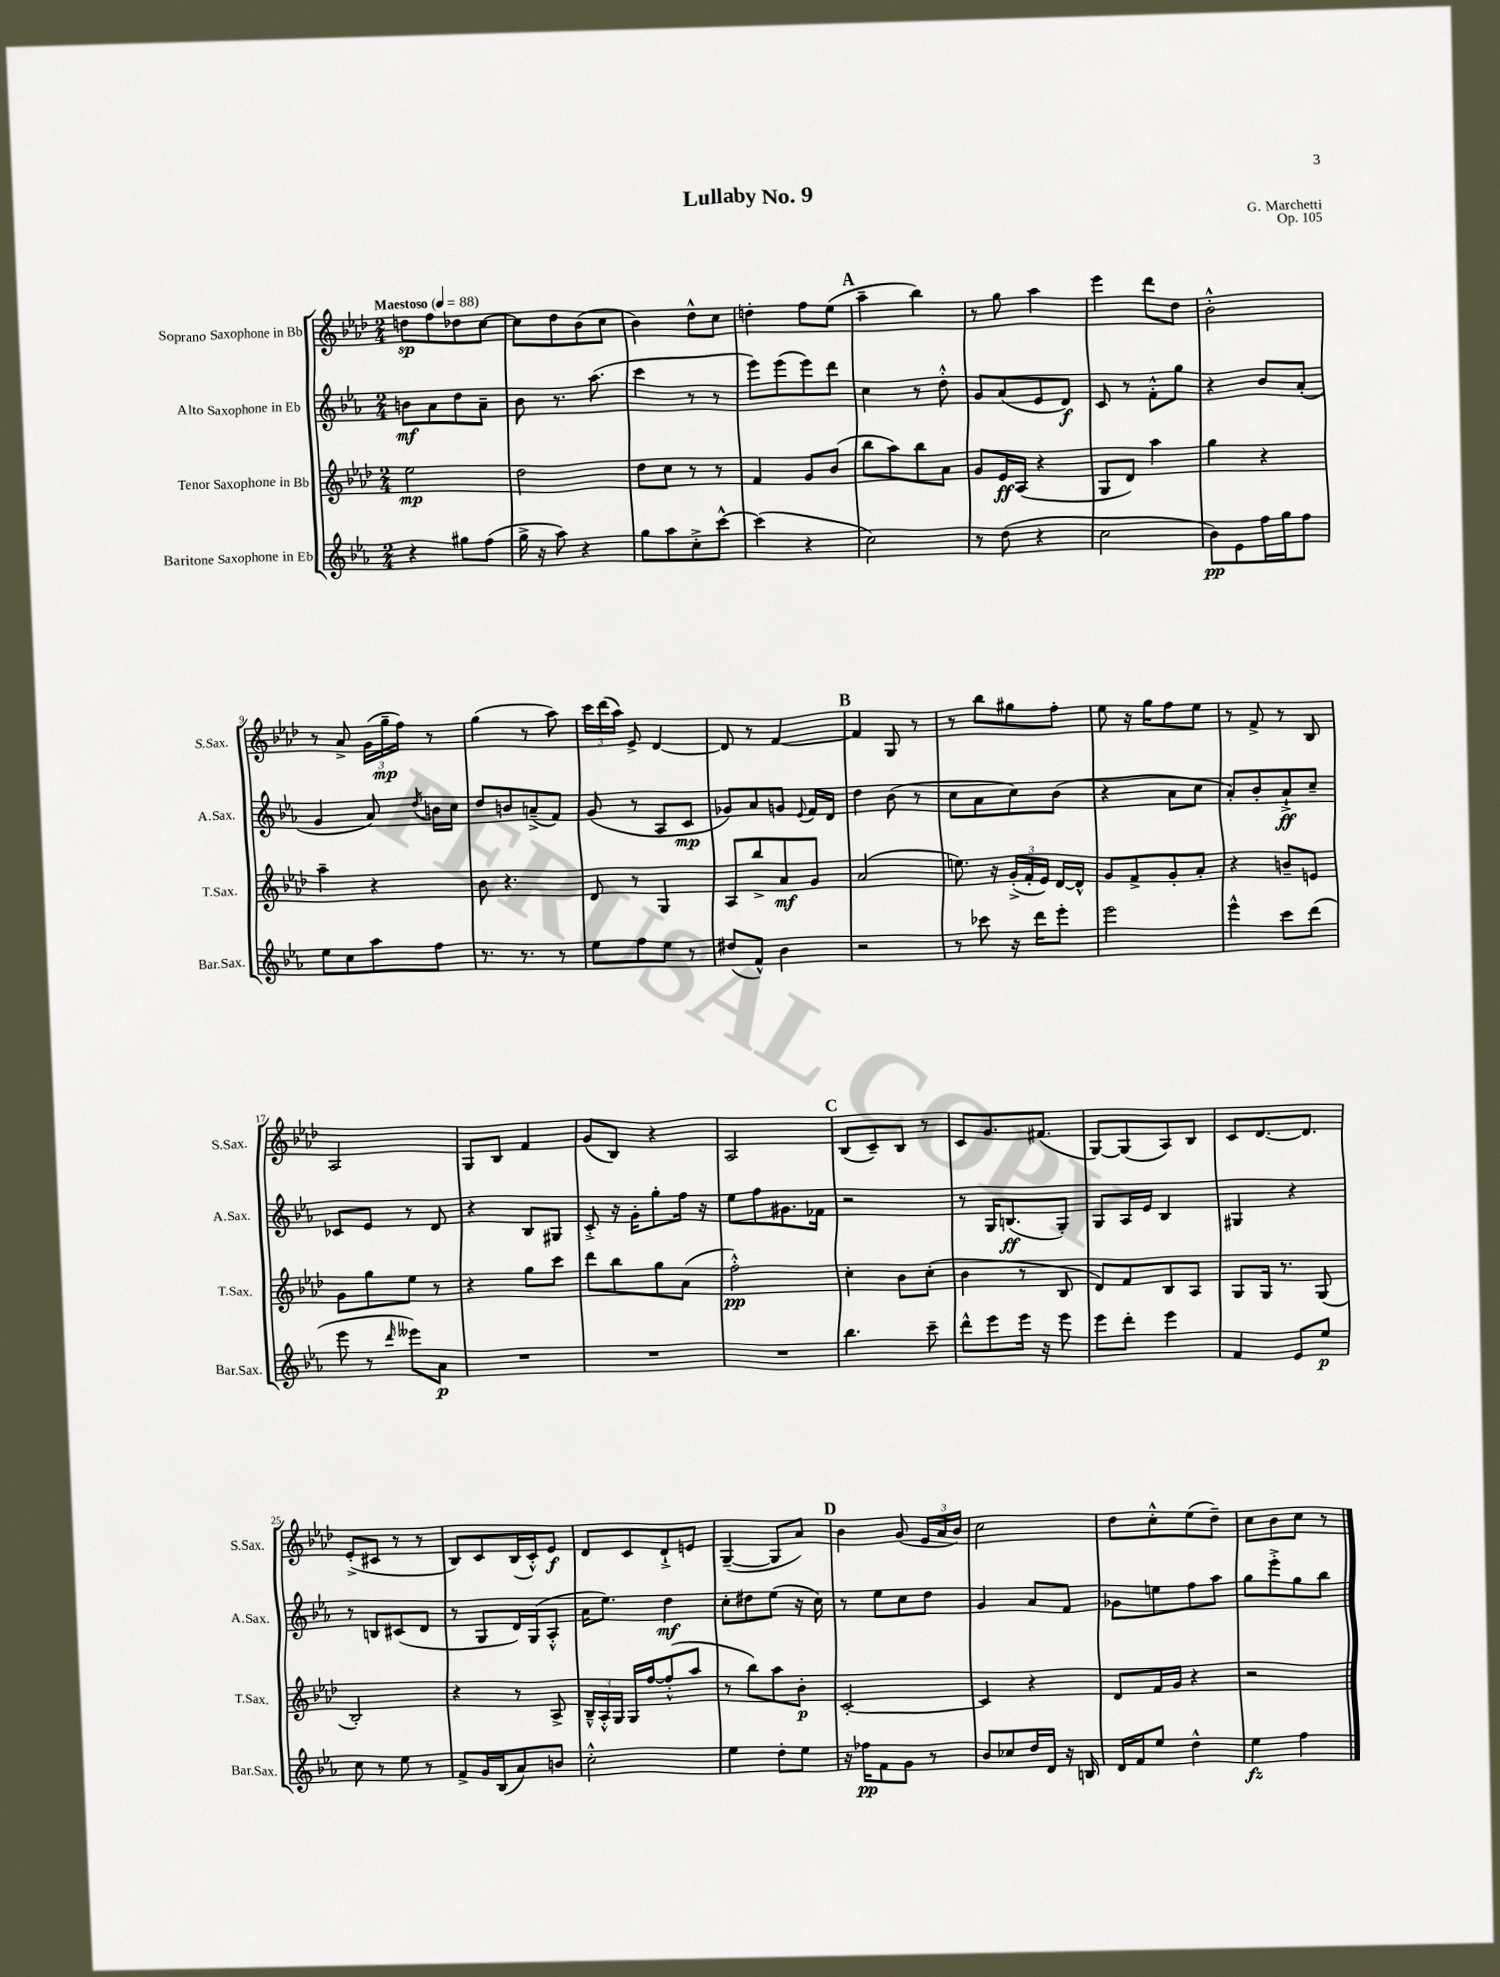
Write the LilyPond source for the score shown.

\header { title = "Lullaby No. 9" composer = "G. Marchetti" opus = "Op. 105" }
<<
\new StaffGroup <<
\new Staff = "s0" \with { instrumentName = "Soprano Saxophone in Bb" shortInstrumentName = "S.Sax." } {
    \clef treble \key aes \major \numericTimeSignature \time 2/4 \tempo "Maestoso" 4 = 88
    \autoBeamOff d''8[\sp f''8 des''8 c''8]~ |
    c''8[ des''8 bes'8( c''8] |
    bes'4) des''8[-^ c''8] |
    d''4-. f''8[ ees''8]( |
    \mark \markup { \bold "A" } aes''4-- bes''4) |
    r8 g''8 aes''4 |
    ees'''4 des'''8[ des''8] |
    bes'2-.-^ |
    r8 aes'8-> \tuplet 3/2 { g'16[( g''16--\mp f''16]) } r8 |
    g''4( r8 aes''8) |
    \tuplet 3/2 { c'''16[ des'''16( aes''16]) } ees'8-> des'4~ |
    des'8 r8 f'4~ |
    \mark \markup { \bold "B" } f'4 g8 r8 |
    r8 bes''8[ gis''8 f''8]-. |
    ees''8 r16 g''16[ f''8 ees''8] |
    r8 f'8-> r8 bes8 |
    aes2 |
    g8[ bes8] f'4 |
    g'8[( bes8]) r4 |
    aes2 |
    \mark \markup { \bold "C" } bes8[( c'8--) bes8] r8 |
    c'8[ g'8. fis'8.]( |
    g8[~) g8( aes8) bes8] |
    c'8[ des'8.~ des'8.] |
    ees'8[-.->( cis'8] r8 r8 |
    bes8[) c'8 bes16( c'16-.-^) ees'8]\f |
    des'8[ c'8 des'8-!-> e'8] |
    g4~--( g8[ aes'8]) |
    \mark \markup { \bold "D" } bes'4 g'8( \tuplet 3/2 { ees'16[ aes'16 bes'16]) } |
    c''2 |
    des''8[ c''8-.-^ ees''8( des''8]--) |
    c''8[ bes'8 c''8] r8 \bar "|." |
}
\new Staff = "s1" \with { instrumentName = "Alto Saxophone in Eb" shortInstrumentName = "A.Sax." } {
    \clef treble \key ees \major \numericTimeSignature \time 2/4
    \autoBeamOff b'8[\mf aes'8 d''8 aes'8]-- |
    bes'8 r8. aes''8.( |
    c'''4 r8 r8 |
    ees'''8[) ees'''8( ees'''8) d'''8] |
    \mark \markup { \bold "A" } c''4 r8 d''8-.-^ |
    g'8[ aes'8( ees'8 d'8]\f) |
    c'8 r8 f'8[-.-^ g''8] |
    r4 bes'8[ aes'8]-.( |
    g'4 aes'8) \acciaccatura { d''8 } b'16[ c''16] |
    d''8[ b'8 a'8--->( f'8]) |
    g'8( r8 aes8[ c'8]\mp |
    ges'8[) aes'8 g'8] \appoggiatura { ees'8 } f'16[ d'16] |
    \mark \markup { \bold "B" } d''4 bes'8( r8 |
    c''8[ aes'8 c''8) bes'8]( |
    r4 aes'8[ c''8] |
    aes'8[-.) bes'8-. aes'8-!->\ff c''8]-- |
    ces'8[ ees'8] r8 d'8 |
    r4 bes8[ gis8] |
    c'8-.-> r16 g'16[-. g''8-. f''16] r16 |
    ees''8[ f''8 gis'8. fes'16] |
    \mark \markup { \bold "C" } r2 |
    r8 g16[ b8.\ff( g8]-.) |
    g8[ aes16 ees'16] bes4 |
    gis4 r4 |
    r8 b8[ cis'8( d'8] |
    r8 g8[ d'16) g16( aes8]-.-^ |
    aes'16[ ees''8.]) d''4\mf |
    c''8[-. dis''8 ees''8]( r16 c''16) |
    \mark \markup { \bold "D" } r8 ees''8[ c''8 d''8] |
    g'4 aes'8[ f'8] |
    ges'8[ e''8 f''8 aes''8] |
    g''8[ ees'''8-.-> g''8 bes''8] \bar "|." |
}
\new Staff = "s2" \with { instrumentName = "Tenor Saxophone in Bb" shortInstrumentName = "T.Sax." } {
    \clef treble \key aes \major \numericTimeSignature \time 2/4
    \autoBeamOff ees''2\mp |
    des''2 |
    des''8[ c''8] r8 r8 |
    f'4 g'8[ bes'8]( |
    \mark \markup { \bold "A" } bes''8[ aes''8) bes''8 aes'8] |
    g'8[ ees'16\ff aes16]( r4 |
    g8[ des'8]) aes''4 |
    g''4 r4 |
    aes''4-- r4 |
    bes'8 r4. |
    des'8 r8 g4 |
    aes8[ bes''8-> aes'8\mf g'8] |
    \mark \markup { \bold "B" } aes'2( |
    e''8.) r16 \tuplet 3/2 { g'16[-.->( f'16-. ees'16]) } des'16[~ des'16]-^ |
    g'8[ f'8-> g'8-. aes'8]-. |
    r4 b'8[-- e'8] |
    g'8[ g''8 ees''8] r8 |
    r4 g''8[ c'''8] |
    des'''8[ bes''8 g''8 aes'8]( |
    f''2-.-^\pp) |
    \mark \markup { \bold "C" } c''4-. bes'8[ c''8]-.( |
    bes'4 r8 bes8 |
    des'8[) f'8 bes8 aes8] |
    g8[ g16] r8. g8( |
    bes2-.) |
    r4 r8 aes8-> |
    \tuplet 3/2 { bes16[---^ aes16-.-^ g16] } g16[ f''16~ f''8-.-^( aes''8] |
    r8 bes''8[) aes''8 bes'8]-.\p |
    \mark \markup { \bold "D" } c'2~-. |
    c'4 r4 |
    des'8[ f'16 g'16] r4 |
    r2 \bar "|." |
}
\new Staff = "s3" \with { instrumentName = "Baritone Saxophone in Eb" shortInstrumentName = "Bar.Sax." } {
    \clef treble \key ees \major \numericTimeSignature \time 2/4
    \autoBeamOff r4 gis''8[ f''8]( |
    g''16-> r16 aes''8) r4 |
    g''8[ aes''8 c''8-.-> c'''8]~-^ |
    c'''4( r4 |
    \mark \markup { \bold "A" } c''2) |
    r8 d''8( r4 |
    c''2 |
    bes'8[\pp) ees'8 f''16 g''16 f''8] |
    ees''8[ c''8 aes''8 f''8] |
    r8. r8. r8 |
    ees''8[ f''8 ees''8] r8 |
    dis''8[( f'8]-^) bes'4 |
    \mark \markup { \bold "B" } r2 |
    r8 ces'''8 r16 d'''16[ ees'''8]-. |
    ees'''2 |
    ees'''4-^ c'''8[ d'''8]( |
    ees'''8 r8 \grace { d'''16 } eeses'''8[) aes'8]\p |
    R2 |
    R2 |
    R2 |
    \mark \markup { \bold "C" } bes''4. c'''8-- |
    d'''8[-^ ees'''8 ees'''16] r16 ees'''8 |
    ees'''8[ d'''8]-. ees'''4 |
    f'4 ees'8[ ees''8]\p |
    c''8 r8 ees''8 r8 |
    f'8[-> g'16 bes16( aes'8) b'8] |
    c''2-.-^ |
    ees''4 d''8[-. ees''8] |
    \mark \markup { \bold "D" } r16 fes''16[\pp f'8 g'8] r8 |
    bes'8[ ces''8 d''16 d'16] r16 b16 |
    d'16[ f'16 ees''8] d''4-^ |
    ees''4\fz f''4 \bar "|." |
}
>>
>>
